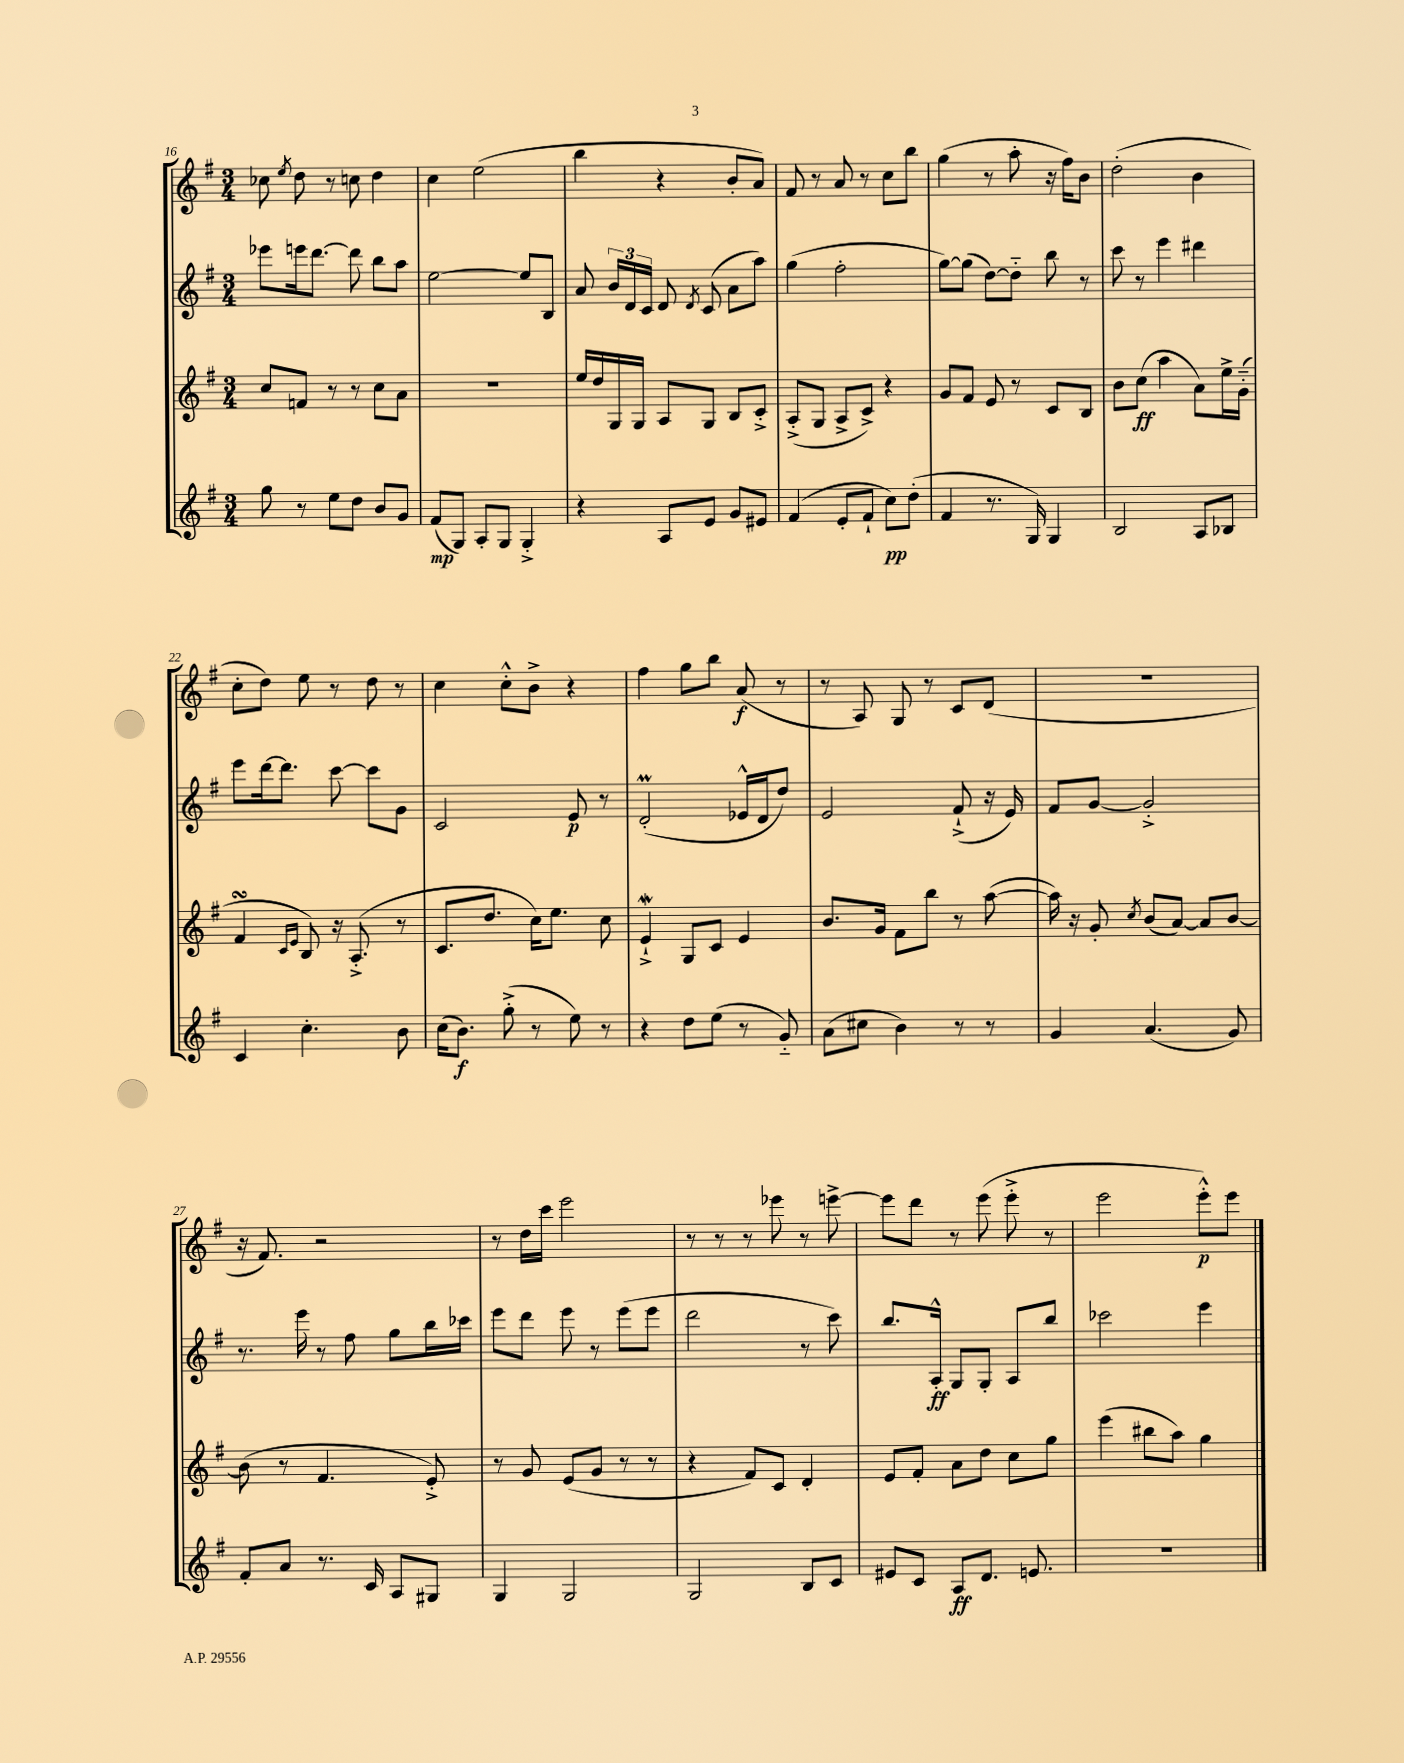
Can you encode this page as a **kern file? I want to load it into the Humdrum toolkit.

**kern	**dynam	**kern	**dynam	**kern	**dynam	**kern	**dynam
*part4	*part4	*part3	*part3	*part2	*part2	*part1	*part1
*staff4	*staff4	*staff3	*staff3	*staff2	*staff2	*staff1	*staff1
*clefG2	*	*clefG2	*	*clefG2	*	*clefG2	*
*k[f#]	*	*k[f#]	*	*k[f#]	*	*k[f#]	*
*M3/4	*	*M3/4	*	*M3/4	*	*M3/4	*
=16	=16	=16	=16	=16	=16	=16	=16
8gg\	.	8cc/L	.	8eee-X\L	.	8cc-X\	.
.	.	.	.	.	.	8qee/	.
8r	.	8fn/J	.	16eeen\k	.	8dd\	.
.	.	.	.	[8.ddd\J	.	.	.
8ee\L	.	8r	.	.	.	8r	.
8dd\J	.	8r	.	8ddd\]	.	8ccn\	.
8b/L	.	8cc\L	.	8bb\L	.	4dd\	.
8g/J	.	8a\J	.	8aa\J	.	.	.
=17	=17	=17	=17	=17	=17	=17	=17
(8f#/L	mp	2.r	.	[2ee\	.	4cc\	.
8G/J)	.	.	.	.	.	.	.
8A'/L	.	.	.	.	.	(2ee\	.
8G/J	.	.	.	.	.	.	.
4G'^/	.	.	.	8ee/L]	.	.	.
.	.	.	.	8B/J	.	.	.
=18	=18	=18	=18	=18	=18	=18	=18
4r	.	16ee/LL	.	8a/	.	4bb\	.
.	.	16dd/	.	.	.	.	.
.	.	16G/	.	24b/LL	.	.	.
.	.	.	.	24d/	.	.	.
.	.	16G/JJ	.	.	.	.	.
.	.	.	.	24c/JJ	.	.	.
8A/L	.	8A/L	.	8d/	.	4r	.
.	.	.	.	8qd/	.	.	.
8e/J	.	8G/J	.	(8c/	.	.	.
8g/L	.	8B/L	.	8a\L	.	8b'/L	.
8e#X/J	.	8c'^/J	.	8aa\J)	.	8a/J)	.
=19	=19	=19	=19	=19	=19	=19	=19
(4f#/	.	(8A'^/L	.	(4gg\	.	8f#/	.
.	.	8G/J	.	.	.	8r	.
8e'/L	.	8A^/L	.	2ff#'\	.	8a/	.
8f#`/J	.	8c^/J)	.	.	.	8r	.
8cc\L)	pp	4r	.	.	.	8cc\L	.
(8dd'\J	.	.	.	.	.	8bb\J	.
=20	=20	=20	=20	=20	=20	=20	=20
4f#/	.	8g/L	.	[8gg\L)	.	(4gg\	.
.	.	8f#/J	.	(8gg\J]	.	.	.
8.r	.	8e/	.	[8dd\L)	.	8r	.
.	.	8r	.	8dd\J]	.	8aa'\	.
16G/)	.	.	.	.	.	.	.
4G/	.	8c/L	.	8bb\	.	16r	.
.	.	.	.	.	.	16ff#\KL)	.
.	.	8B/J	.	8r	.	8b\J	.
=21	=21	=21	=21	=21	=21	=21	=21
2B/	.	8b\L	.	8ccc\	.	(2dd'\	.
.	.	(8cc\J	ff	8r	.	.	.
.	.	4aa\	.	4eee\	.	.	.
8A/L	.	8a\L)	.	4ddd#X\	.	4b\	.
8B-X/J	.	16ee^\L	.	.	.	.	.
.	.	(16g\JJ	.	.	.	.	.
!!LO:LB:g=z
=22	=22	=22	=22	=22	=22	=22	=22
4c/	.	4f#sSsS/	.	8eee\L	.	8cc'\L	.
.	.	.	.	[16ddd\k	.	8dd\J)	.
.	.	.	.	8.ddd\J]	.	.	.
.	.	16qqc/LL	.	.	.	.	.
.	.	16qqe/JJ	.	.	.	.	.
4.cc'\	.	8B/)	.	.	.	8ee\	.
.	.	16r	.	[8ccc\	.	8r	.
.	.	(8.A'^/	.	.	.	.	.
.	.	.	.	8ccc\L]	.	8dd\	.
8b\	.	8r	.	8g\J	.	8r	.
=23	=23	=23	=23	=23	=23	=23	=23
(16cc\KL	.	8.c/L	.	2c/	.	4cc\	.
8.b\J)	f	.	.	.	.	.	.
.	.	8.dd/J	.	.	.	.	.
(8gg'^\	.	.	.	.	.	8cc'^^\L	.
8r	.	16cc\KL)	.	.	.	8b^\J	.
.	.	8.ee\J	.	.	.	.	.
8ee\)	.	.	.	8e/	p	4r	.
8r	.	8cc\	.	8r	.	.	.
=24	=24	=24	=24	=24	=24	=24	=24
4r	.	4eW`^/	.	(2dM'/	.	4ff#\	.
8dd\L	.	8G/L	.	.	.	8gg\L	.
(8ee\J	.	8c/J	.	.	.	8bb\J	.
8r	.	4e/	.	16e-X^^/LL	.	(8a/	f
.	.	.	.	16d/J	.	.	.
8g/)	.	.	.	8dd/J)	.	8r	.
=25	=25	=25	=25	=25	=25	=25	=25
(8a\L	.	8.b/L	.	2e/	.	8r	.
8cc#X\J	.	.	.	.	.	8A/)	.
.	.	16g/Jk	.	.	.	.	.
4b\)	.	8f#\L	.	.	.	8G/	.
.	.	8bb\J	.	.	.	8r	.
8r	.	8r	.	(8f#`^/	.	8c/L	.
8r	.	([8aa\	.	16r	.	(8d/J	.
.	.	.	.	16e/)	.	.	.
=26	=26	=26	=26	=26	=26	=26	=26
4g/	.	16aa\])	.	8f#/L	.	2.r	.
.	.	16r	.	.	.	.	.
.	.	8g'/	.	[8g/J	.	.	.
.	.	8qcc/	.	.	.	.	.
(4.a/	.	(8b/L	.	2g'^/]	.	.	.
.	.	[8a/J)	.	.	.	.	.
.	.	8a/L]	.	.	.	.	.
8g/)	.	[8b/J	.	.	.	.	.
!!LO:LB:g=z
=27	=27	=27	=27	=27	=27	=27	=27
8f#'/L	.	(8b\]	.	8.r	.	16r	.
.	.	.	.	.	.	8.f#/)	.
8a/J	.	8r	.	.	.	.	.
.	.	.	.	16eee\	.	.	.
8.r	.	4.f#/	.	8r	.	2r	.
.	.	.	.	8ff#\	.	.	.
16c/	.	.	.	.	.	.	.
8A/L	.	.	.	8gg\L	.	.	.
8G#X/J	.	8e'^/)	.	16bb\L	.	.	.
.	.	.	.	16ccc-X\JJ	.	.	.
=28	=28	=28	=28	=28	=28	=28	=28
4G/	.	8r	.	8eee\L	.	8r	.
.	.	8g/	.	8ddd\J	.	16dd\LL	.
.	.	.	.	.	.	16ccc\JJ	.
2G/	.	(8e/L	.	8eee\	.	2eee\	.
.	.	8g/J	.	8r	.	.	.
.	.	8r	.	(8eee\L	.	.	.
.	.	8r	.	8eee\J	.	.	.
=29	=29	=29	=29	=29	=29	=29	=29
2G/	.	4r	.	2ddd\	.	8r	.
.	.	.	.	.	.	8r	.
.	.	8f#/L)	.	.	.	8r	.
.	.	8c/J	.	.	.	8eee-X\	.
8B/L	.	4d'/	.	8r	.	8r	.
8c/J	.	.	.	8ccc\)	.	[8eeen^\	.
=30	=30	=30	=30	=30	=30	=30	=30
8e#X/L	.	8e/L	.	8.bb/L	.	8eee\L]	.
8c/J	.	8f#'/J	.	.	.	8ddd\J	.
.	.	.	.	16A'^^/Jk	ff	.	.
8A/L	ff	8a\L	.	8G/L	.	8r	.
8.d/J	.	8dd\J	.	8G'/J	.	(8eee\	.
.	.	8cc\L	.	8A/L	.	8eee'^\	.
8.en/	.	.	.	.	.	.	.
.	.	8gg\J	.	8bb/J	.	8r	.
=31	=31	=31	=31	=31	=31	=31	=31
2.r	.	(4eee\	.	2ccc-X\	.	2eee\	.
.	.	8bb#X\L	.	.	.	.	.
.	.	8aa\J)	.	.	.	.	.
.	.	4gg\	.	4eee\	.	8eee'^^\L)	p
.	.	.	.	.	.	8eee\J	.
==	==	==	==	==	==	==	==
*-	*-	*-	*-	*-	*-	*-	*-
